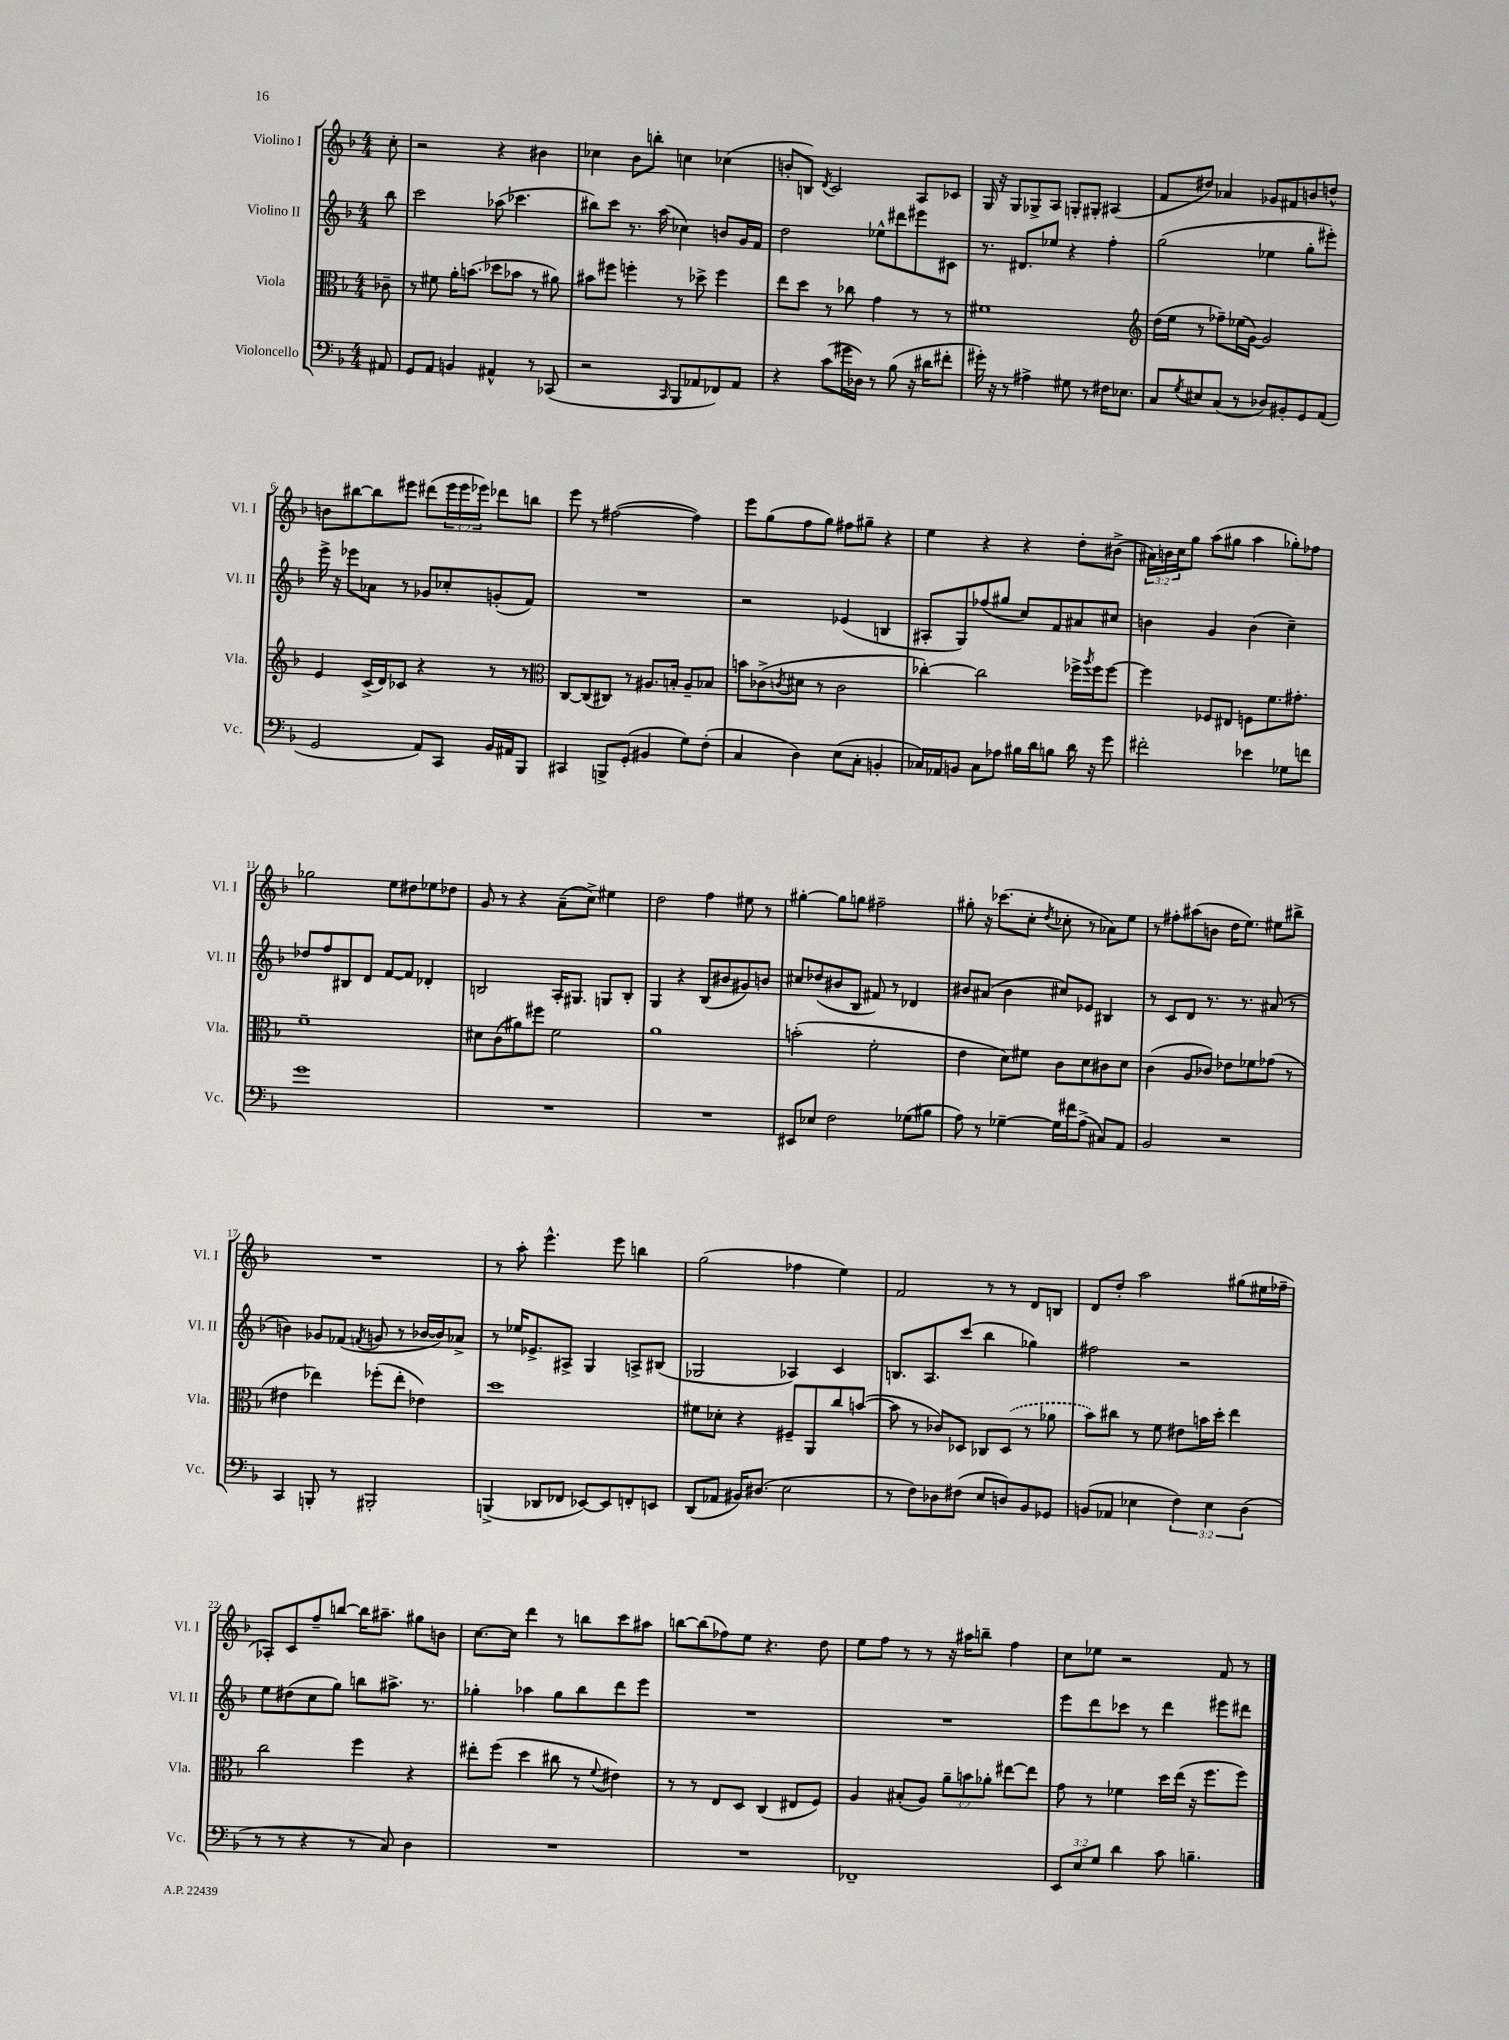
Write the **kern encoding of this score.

**kern	**kern	**kern	**kern
*staff4	*staff3	*staff2	*staff1
*clefF4	*clefC3	*clefG2	*clefG2
*k[b-]	*k[b-]	*k[b-]	*k[b-]
*M4/4	*M4/4	*M4/4	*M4/4
8AA#	8c-~	8bb-	8cc'
=	=	=	=
8GG	8r	2ccc	2r
8AA	8f#	.	.
4BB	16a'	.	.
.	(8.b	.	.
4AA#^^	8dd-	(8aa-	4r
.	8b-	4.ccc-	.
8r	8r	.	4b#
(8CC-	8a#)	.	.
=	=	=	=
2r	8b#	8bb#)	4cc-
.	8ff#	8ccc	.
.	4ff'	8.r	8b-
.	.	.	8bb'
.	.	(16aa	.
16qqCC	.	.	.
8BBB-	8r	4cc-)	4cc
8AA-	8dd-^	.	.
8FF-)	4ff	8b	(4cc-
8AA-	.	16g	.
.	.	16f	.
=	=	=	=
4r	8ee	2dd	8b'
.	8dd	.	8B)
.	.	.	8qd
(8c	8r	.	2c
16g#	8cc-	.	.
16D-)	.	.	.
8r	4g	8ee-^^	.
(8B-	.	8ddd#	.
16r	8r	8eee#	8A
16d#	.	.	.
8f#'	8r	8c#	8c-
=	=	=	=
16g#')	1f#	8.r	16G
16r	.	.	16r
8r	.	.	8G
.	.	8.d#	.
4A#^	.	.	8G-^
.	.	8ee-	8A
8G#	.	4r	8G'
8r	.	.	8G#'
16F#	.	4ff'	(4A#
8.E-	.	.	.
=	=	=	=
*	*clefG2	*	*
8C	(16dd	(2gg	8f
.	16ee	.	.
8qG	.	.	.
8E#	8r	.	8dd#)
(8C	8ff-~)	.	4a-
8r	(16ee-	.	.
.	[16g)	.	.
8D-)	2g]	4ee-	8g-
8BB#'	.	.	8f#
8GG	.	8gg'	8b
(8AA	.	8eee#')	8dd^^
=	=	=	=
2GG	4e	16eee^	8b
.	.	16r	.
.	.	8eee-	[8bb#
.	(16c^	8a-	8bb#]
.	16d)	.	.
.	8c-	8r	8eee#
8AA)	4r	8g-	(8ddd#
8CC	.	8cc-'	24eee#
.	.	.	24eee#
.	.	.	24eee-)
16BB-	8r	(8g'	8ddd-
16AA#	.	.	.
8BBB-	8r	8f)	8bb
=	=	=	=
*	*clefC3	*	*
4CC#	[8C	1r	8eee
.	(8C]	.	8r
8BBB^	8C#)	.	([2ff#
(8GG'	8r	.	.
4BB#	8.A#	.	.
.	16B'	.	.
8G)	8A#~	.	4ff#])
(8F'	8B-	.	.
=	=	=	=
4C	8b	2r	8eee
.	(8c-^	.	(8gg
.	8qc	.	.
4D)	8d#	.	8ff
.	8r	.	8gg)
(8E	2c	(4e-	8ff#
8C'	.	.	8gg#~
4BB'	.	4B	4r
=	=	=	=
16C-)	[4cc-')	8A#'	4ee
16AA-	.	.	.
8BB	.	8G)	.
8C-	2cc-]	(8ff-	4r
8A-	.	8gg#	.
16B#	.	8cc)	4r
16d	.	.	.
8B	.	8f	.
16d	16ff-^	8a#	8dd'
.	8qaa	.	.
16r	16ff-	.	.
8g	[8ff-	8cc#	(8b#^
=	=	=	=
2f#'	4ff-]	4b	24a#)
.	.	.	24b
.	.	.	24cc
.	.	.	8gg
.	8F-	4g	(8aa
.	8E#	.	8gg#
4e-	8F	(4b	4aa
.	8.f	.	.
8G-	.	4cc~)	8gg-')
.	8.g#'	.	.
8f	.	.	8ff-
=	=	=	=
1g	1f~	8dd-	2gg-
.	.	8ff	.
.	.	8B#	.
.	.	8d	.
.	.	[8f	8ee
.	.	8f]	8dd#
.	.	4d-'	8ee-
.	.	.	8dd-
=	=	=	=
1r	8d#	2B	8g
.	(8c	.	8r
.	8a#)	.	4r
.	8ff#	.	.
.	2f	16A'	(8a~
.	.	8.G#	.
.	.	.	8cc^)
.	.	8G	4ee#
.	.	8B'	.
=	=	=	=
1r	1a	4G	2dd
.	.	4r	.
.	.	(8B-	4ff
.	.	8b#	.
.	.	8g#)	8ee#
.	.	8b	8r
=	=	=	=
8EE#	(2b'	8cc#	[4gg#'
8E-	.	(8dd-	.
2F	.	8b#	8gg#]
.	.	8B-	8gg
.	2f'	8f#)	2ff#~
.	.	8r	.
(8G-	.	4d-	.
8B#	.	.	.
=	=	=	=
8A)	4e	8b#	8gg#'
8r	.	(8a#	16r
.	.	.	(8.ccc-
[4G-~	8d)	4b#	.
.	8f#	.	8cc'
.	.	.	8qdd
16G-]	8c	8cc#)	8cc-'
16f#	.	.	.
(8A^	8d	8e-	8r
8C#)	8c#	4B#	8a-)
8AA	8d	.	8ee
=	=	=	=
2BB-	(4c	8r	8r
.	.	8c	8ff#'
.	8A	8d	(8aa#
.	8c-)	8.r	8b
2r	8e-	.	16dd
.	.	8.r	8.ee)
.	8f-	.	.
.	(8g-	(8a#	8ee#
.	8r	8r	8bb#^
=	=	=	=
4CC	4e#	4b)	1r
8BBB'	4ee-)	8g-	.
8r	.	(8f-	.
.	.	8qf	.
2BBB#'	(8ff-'	8g	.
.	8ee-'	8r	.
.	4e-)	[16b-	.
.	.	16b-])	.
.	.	8a-^	.
=	=	=	=
(4BBB^	1dd	8r	8r
.	.	16ee-	8aa'
.	.	8.e-^	.
8DD-	.	.	4.eee^^
8FF-	.	8A#^	.
[8EE-)	.	4G	.
8EE-]	.	.	8eee
8FF'	.	8A^	4bb
8EE	.	(8B#	.
=	=	=	=
(8DD	8f#	2G-	(2gg
8AA-	8d-'	.	.
16BB#)	4r	.	.
(8.D#	.	.	.
2E	8F#~	4A-)	4ff-
.	8AA	.	.
.	8cc	4c	4ee)
.	([8b	.	.
=	=	=	=
8r	8b]	8.B	2f
8F)	8r	.	.
.	.	8.A	.
8D-	8c-)	.	.
(8F#	8D-	(8ccc	.
8E	8C-	4bb-	8r
8D)	(8D-	.	8r
8BB-	8r	4gg-)	8d
8GG-	8a-	.	8B
=	=	=	=
(8BB	8b-)	2ff#	8d
8AA-	8cc#	.	8dd'
4E-	8r	.	2aa
.	8f	.	.
6F)	8e#	2r	.
.	16b	.	.
6E-	.	.	.
.	16dd'	.	.
.	4ee	.	(8gg#
(6D	.	.	.
.	.	.	16ee#
.	.	.	16ff-~
=	=	=	=
8r	2cc	8ee	8A-')
8r	.	(8dd#	8c
4r	.	8cc	8ff~
.	.	8gg)	[8bb
8r	4ff	8bb	16bb]
.	.	.	8.aa#~
8C)	.	8.aa#^	.
4D	4r	.	8gg#
.	.	8.r	.
.	.	.	8b
=	=	=	=
1r	8ee#'	4gg-'	[8.cc
.	(8ff	.	.
.	.	.	16cc]
.	4dd	4aa-	4ddd
.	8cc#	8gg-	8r
.	8r	8bb-	8bb
.	8qqf	.	.
.	4e#)	8ddd	8ccc
.	.	8eee	8aa#
=	=	=	=
1r	8r	1r	[8bb
.	8r	.	(8bb]
.	8E	.	8ff-)
.	8D	.	8ee
.	(4C	.	4.r
.	8E#	.	.
.	8F)	.	8dd
=	=	=	=
1FF-~	4A	1r	8ee
.	.	.	8ff
.	(8B#'	.	8r
.	8A)	.	8r
.	12a~	.	16r
.	.	.	16aa#
.	12b	.	.
.	.	.	8bb~
.	12a-'	.	.
.	[8ee#	.	4ff
.	8ee#]	.	.
=	=	=	=
12EE	8g	8eee	8cc
12E	.	.	.
.	8r	8ddd	8ee-
12G	.	.	.
4d	4f-	8ccc-	2r
.	.	8r	.
8c	16dd	4ddd	.
.	(16ee	.	.
4.B~	16r	.	.
.	8.ff	.	.
.	.	8eee#	8f
.	8ff)	8ddd#	8r
==	==	==	==
*-	*-	*-	*-
